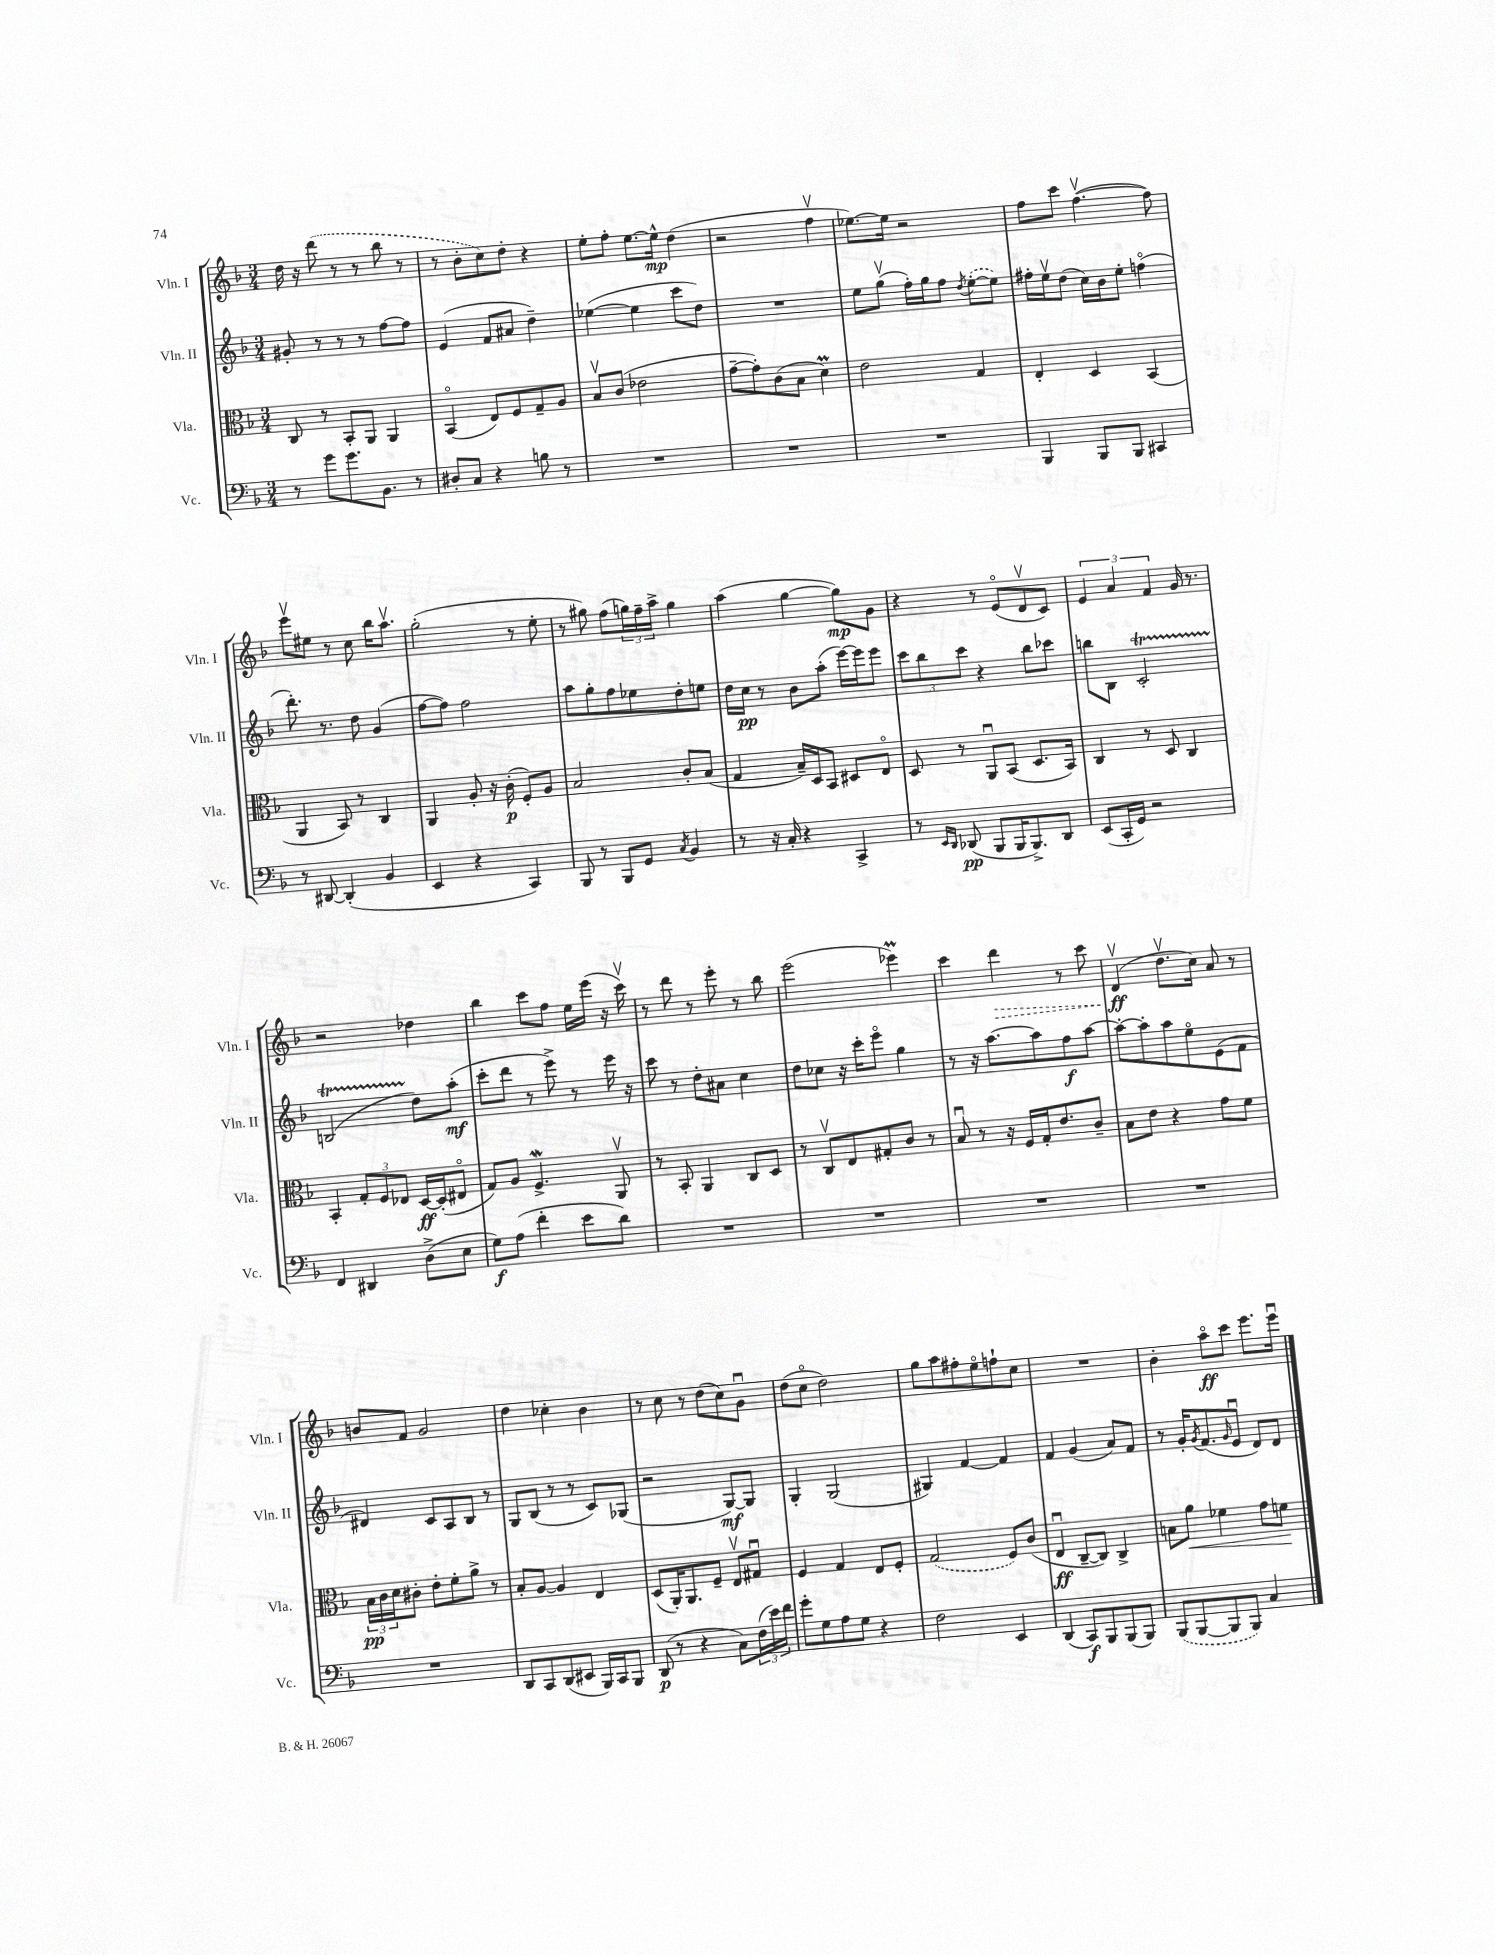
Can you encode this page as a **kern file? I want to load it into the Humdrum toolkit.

**kern	**kern	**kern	**kern
*staff4	*staff3	*staff2	*staff1
*clefF4	*clefC3	*clefG2	*clefG2
*k[b-]	*k[b-]	*k[b-]	*k[b-]
*M3/4	*M3/4	*M3/4	*M3/4
8r	8C	8g#'	16dd
.	.	.	16r
8g	8r	8r	(8ddd
8.g	8BB-'	8r	8r
.	8AA	8r	8r
8.BB-	.	.	.
.	4AA	[8ff	8bb-
8r	.	8ff]	8r
=	=	=	=
8D#'	(4BB-o	(4e	8r
8C	.	.	8b-'
4r	8E)	8f	8cc)
.	8F	8a#	8dd'
8B	8G~	4dd~)	4r
8r	8A	.	.
=	=	=	=
2.r	8B-v	([4ee-	8ee'
.	(8c	.	8ff'
.	2e-	4ee-]	[8.ee
.	.	.	16ee^^]
.	.	8ccc	(4dd
.	.	8dd)	.
=	=	=	=
2.r	[8g~	2.r	2r
.	8g'])	.	.
.	(8c	.	.
.	8B-	.	.
.	4d)	.	4ffv
=	=	=	=
2.r	2e	8ee	[8.ee-)
.	.	(8ggv	.
.	.	.	16ee-]
.	.	16ff')	2r
.	.	16gg	.
.	.	8ff	.
.	.	8qdd	.
.	4G	([8ee'	.
.	.	8ee])	.
=	=	=	=
4BBB-	4E'	16ff#'	8ff
.	.	16eev	.
.	.	(8dd	8ccc
8BBB-	4D	16cc)	([4.ffv
.	.	16b-	.
8BBB-	.	8ee'	.
4CC#	(4BB-	(4ffo	.
.	.	.	8ff])
=	=	=	=
8r	4AA	8.ddd')	8eeev
[8DD#	.	.	8ee#
.	.	8.r	.
(4DD#']	8BB-)	.	8r
.	8r	8dd	8cc
4BB-	4C	(4g	16bb-
.	.	.	8.aav
=	=	=	=
4EE	4AA	[8ff	(2gg'
.	.	8ff])	.
4r	8A'	2ff	.
.	16r	.	.
.	(16c'	.	.
4CC)	8F')	.	8r
.	8A	.	8ee'
=	=	=	=
8BBB-	2B-	8aa	8r
8r	.	8gg'	8gg#)
8BBB-	.	8ff	(8ff
8GG	.	8ee-	24gg)
.	.	.	24ff~
.	.	.	24aa^
8qC	.	.	.
4BB-	8c'	8dd'	4gg
.	(8B-	8ee	.
=	=	=	=
8r	4G	16dd	(4aa
.	.	16cc	.
16r	.	8r	.
16C'	.	.	.
4r	16B-~)	8b-	[4gg
.	16D	.	.
.	8BB-	(8aa'	.
4CC^	8D#	[16eee)	8gg])
.	.	16eee]	.
.	8Eo	8eee	8g
=	=	=	=
8r	8D	12ccc	4r
.	.	12bb-	.
16qqEE	.	.	.
16qqDD	.	.	.
(8DD-	8r	.	.
.	.	12ccc	.
8BBB-	8AAu	4r	8r
16BBB-	(8BB-	.	(8eo
8.BBB-^)	.	.	.
.	8.D	8bb-	8dv
8DD-	.	8ccc-	8c)
.	16BB-)	.	.
=	=	=	=
(8EE	4C	8bb	6e
16CC'	.	8B-	.
.	.	.	6a
16GG)	.	.	.
2r	8r	2c'	.
.	.	.	6f
.	8D	.	.
.	4C	.	16g
.	.	.	8.r
=	=	=	=
4FF	4BB-'	(2B	2r
4DD#	12G'	.	.
.	12F	.	.
.	12E-	.	.
(8D^	[16D	8dd)	4dd-
.	(16D']	.	.
8E	8E#o	(8aa'	.
=	=	=	=
8G)	8G)	8ccc'	4bb-
(8A	8A	8ddd	.
4f'	4.F^	8r	8ccc
.	.	8eee^)	8ff
8e	.	8r	16ee
.	.	.	(16eee
8d)	8AAv	16eee	16r
.	.	16r	16cccv)
=	=	=	=
2.r	8r	8ccc	8r
.	8BB-'	8r	8ddd
.	4AA	8dd'	8r
.	.	8a#	8eee'
.	8C	4cc	8r
.	8D	.	8bb-
=	=	=	=
2.r	8r	8dd	(2eee
.	8Cv	8cc-	.
.	8E	16r	.
.	.	16ccc'	.
.	8G#'	8eeeo	.
.	8c	4gg	4eee-)
.	8r	.	.
=	=	=	=
2.r	8B-u	8r	4ccc
.	8r	16r	.
.	.	[8.aa	.
.	16r	.	4ddd
.	16F	.	.
.	16G'	8aa]	.
.	8.e	.	.
.	.	8ff	8r
.	8c~	[8aa	8ccc
=	=	=	=
2.r	8B-	8aa'_	(4dv
.	8e	8aa']	.
.	4r	8aa	8.ddv
.	.	8eeo	.
.	.	.	16cc)
.	8g	(8e	8a
.	8f	8f	8r
=	=	=	=
2.r	24B-	4d#)	8b
.	24c	.	.
.	24d	.	.
.	8c#'	.	8f
.	8e'	8c	2g
.	8f'	8A	.
.	8a^	8B-	.
.	8r	8r	.
=	=	=	=
8DD	8B-'	8G	4dd
8CC	[8A	(8B-	.
(8DD	4A]	8r	4cc-'
8EE#	.	8r	.
16BBB-)	4E	8c)	4b-
16CC	.	.	.
8BBB-	.	(8G-	.
=	=	=	=
(8DD	(8D	2r	8r
8r	16AA')	.	8cc
.	8.AA	.	.
4r	.	.	8r
.	8F~	.	(8dd
8C)	8Ev	[8G)	8cc)
(24F	8G#u	8G]	8gu
24e)	.	.	.
24f	.	.	.
=	=	=	=
8g'	4F	4G'	(8dd
8G	.	.	8cco
8A	4G	(2G	2dd)
8G	.	.	.
4r	8E	.	.
.	8F'	.	.
=	=	=	=
2F	(2G	4G#)	8gg
.	.	.	8aa
.	.	[4f	8ff#'
.	.	.	8eeo
4EE	8F)	4f]	8ff`
.	(8c	.	8cc
=	=	=	=
(4DD	4Eu	4f	2.r
8CC)	[8C~	(4g	.
8BBB-	8C])	.	.
(8BBB-	4C^	8a)	.
8BBB-)	.	8f	.
=	=	=	=
(8BBB-	8B	8r	4b-'
[8BBB-	8a	16g'	.
.	.	8qg	.
.	.	(8.f	.
8BBB-]	4f-	.	8aao
.	.	16qqg	.
8BBB-)	.	8eu	8ccc
4C	8g	8d)	8.eee
.	8f	8d	.
.	.	.	16eeeu
==	==	==	==
*-	*-	*-	*-
